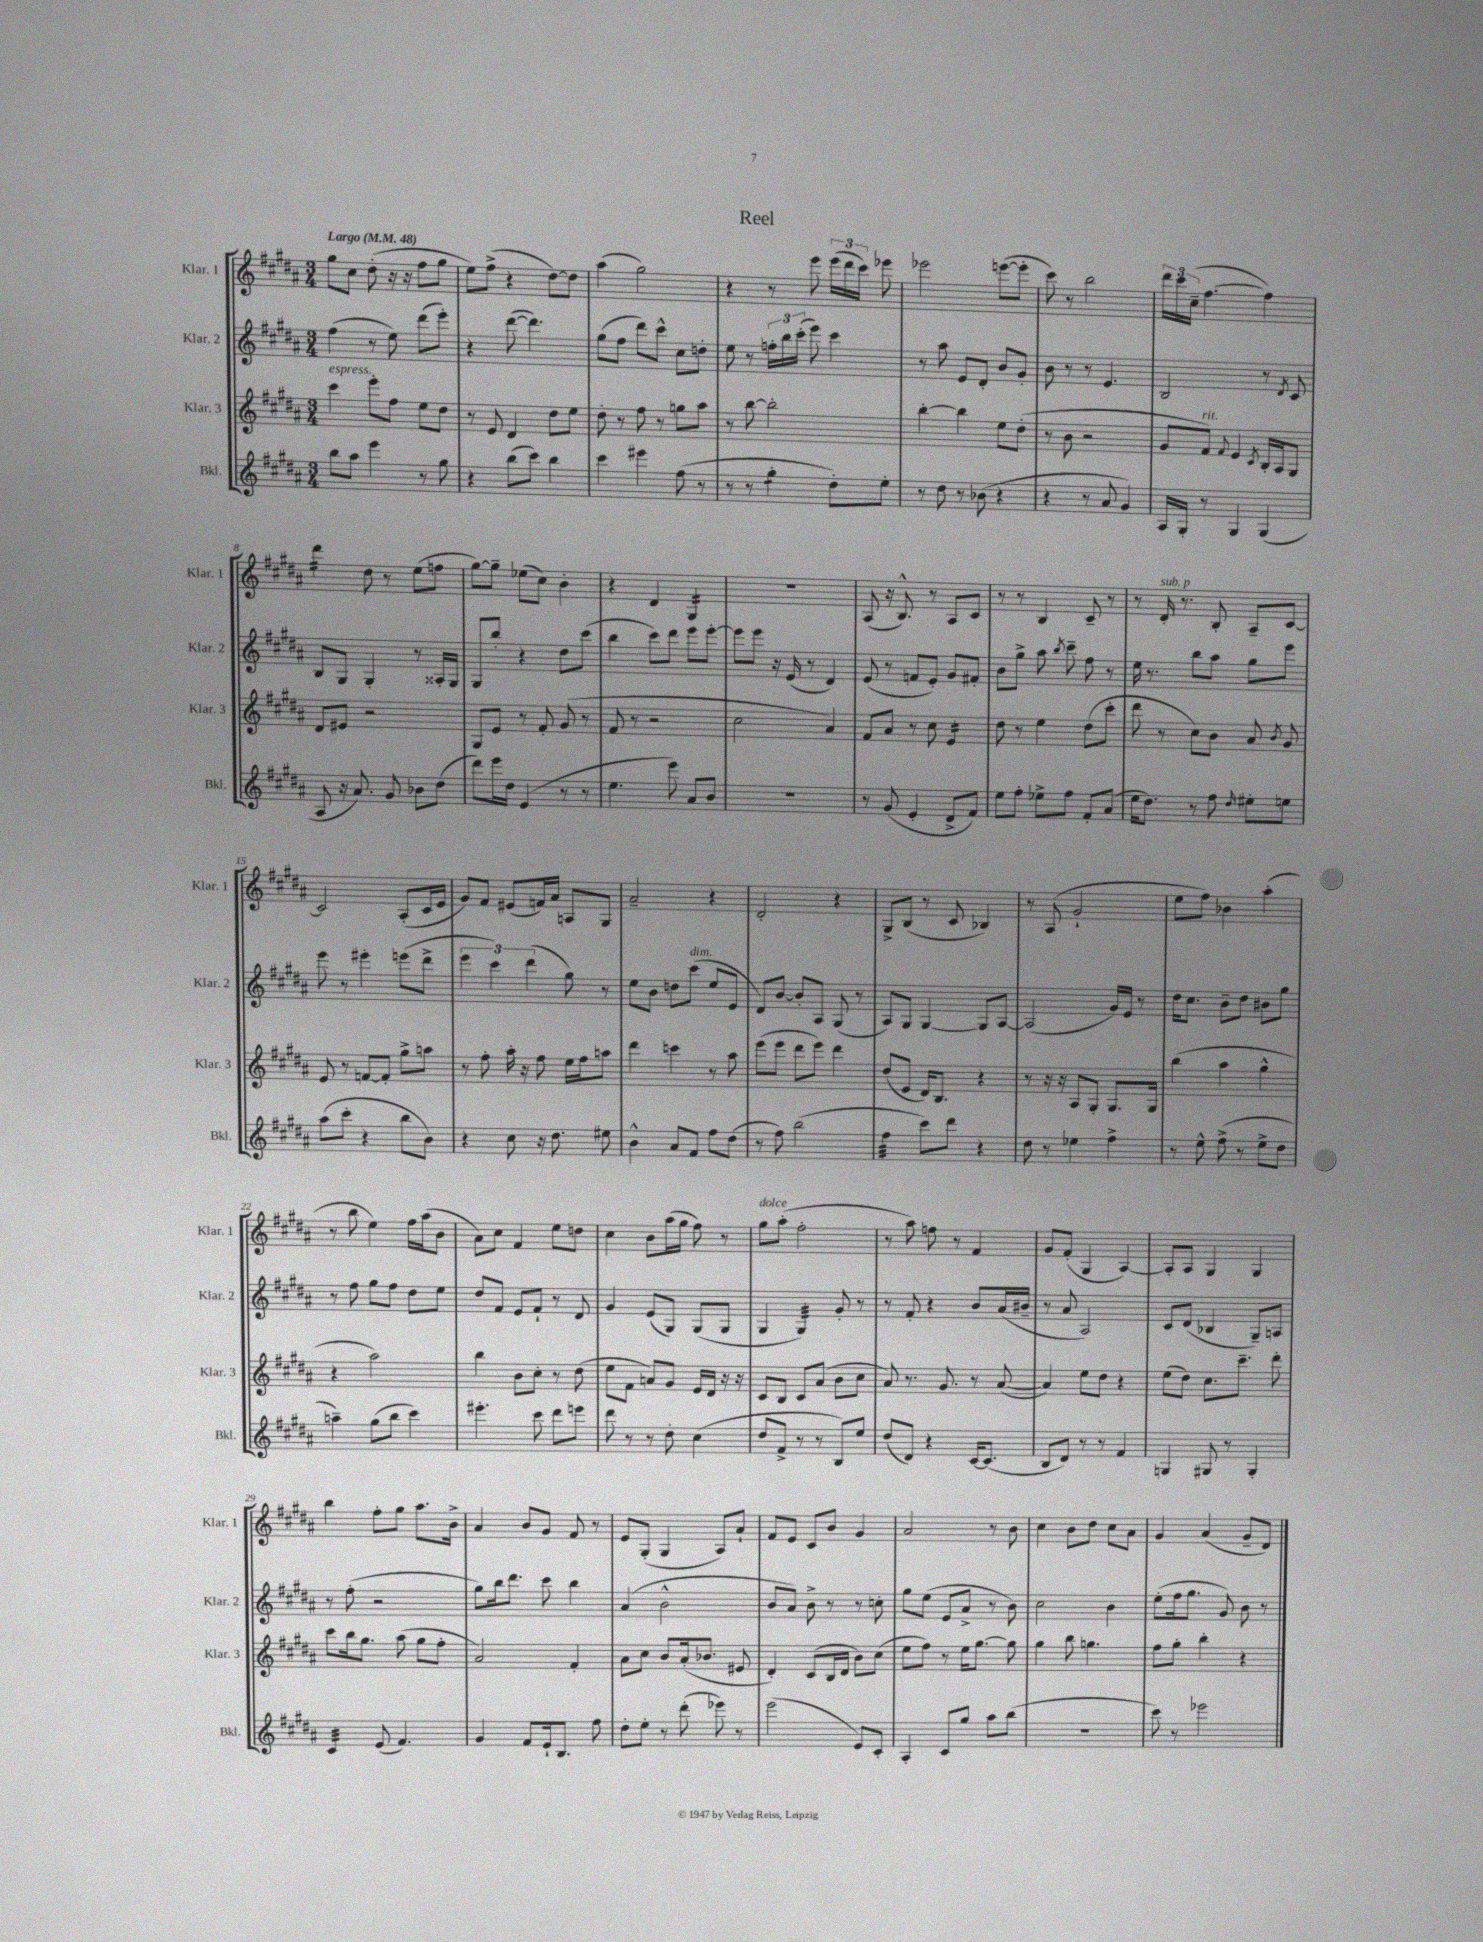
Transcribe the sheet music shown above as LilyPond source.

\header { title = "Reel" }
<<
\new StaffGroup <<
\new Staff = "s0" \with { instrumentName = "Klar. 1" shortInstrumentName = "Klar. 1" } {
    \clef treble \key b \major \numericTimeSignature \time 3/4 \tempo "Largo" 4 = 48
    \autoBeamOff gis''8[ cis''8] dis''8-.( r16 r16 fis''8[ gis''8] |
    e''8[) fis''8]->( r4 dis''8[~) dis''8] |
    ais''4( gis''2) |
    r4 r8 e'''8 \tuplet 3/2 { e'''16[( dis'''16 cis'''16]) } ees'''8 |
    ees'''2 e'''8[~( e'''8]-. |
    cis'''8) r8 b''2 |
    \tuplet 3/2 { dis'''16[ cis'''16 cis''16]--( } fis''4.~ fis''4) |
    dis'''4:16 dis''8 r8 e''8[( f''8] |
    gis''8[~) gis''8]-- ees''8[( cis''8]) b'4-. |
    r4 dis'4 gis4:16 |
    R2. |
    ais8( r16 b8.-^) r8 ais8[ cis'8] |
    r8 r8 b4 cis'8-- r8 |
    r8 dis'16-.^\markup { \italic "sub. p" } r8. b8-. ais8[-- cis'8]~ |
    cis'2 ais8[-.( cis'16 e'16] |
    gis'8[) fis'8] eis'8[( f'16) ais'16] a8[ gis8] |
    ais'2-- r4 |
    dis'2-. r4 |
    gis8[-> b8]( r8 cis'8 bes4) |
    r8 ais8( gis'2-! |
    e''8[ fis''8]) bes'4 ais''4-.( |
    r8 b''8 e''4) fis''16[ ais''16( b'8] |
    ais'8[) cis''8] fis'4 e''8[ d''8] |
    cis''4 b'8[ ais''16( gis''16] fis''8) r8 |
    gis''8[^\markup { \italic "dolce" } ais''8]-.( fis''2-. |
    r8 ais''8) f''8 r8 fis'4 |
    gis'8[ fis'8]-.( gis4 ais4~) |
    ais8[-. ais8] gis4 gis4 |
    b''4 fis''8[-. gis''8] ais''8.[ b'16]-> |
    ais'4 b'8[ gis'8] fis'8 r8 |
    e'8[ gis8]-.( gis4 ais8[) ais'8]-! |
    fis'8[ e'8] cis'8[ b'8] gis'4 |
    ais'2 r8 b'8 |
    cis''4 b'8[ dis''8] cis''8[ ais'8] |
    gis'4 ais'4( gis'8[-- dis'8]) \bar "|." |
}
\new Staff = "s1" \with { instrumentName = "Klar. 2" shortInstrumentName = "Klar. 2" } {
    \clef treble \key b \major \numericTimeSignature \time 3/4
    \autoBeamOff fis''4( r8 e''8) dis'''8[( e'''8]-.) |
    r4 dis'''8~( dis'''4.) |
    gis''8[( fis''8] dis'''8[) cis'''8]-^ cis''8[ d''8]-. |
    e''8 r8 \tuplet 3/2 { f''16[-. b''16 cis'''16]-.( } e'''8) cis'''4 |
    r8 ais''8 e'8[ dis'8]-. b'8[ gis'8]-. |
    b'8 r8 r8 e'4. |
    b2 r8 \acciaccatura { dis'8 } cis'8 |
    b8[ gis8] gis4-. r8 aisis16[-. gis16] |
    gis8[ b''8]-. r4 dis''8[ cis'''8]( |
    b''4 cis'''8[) dis'''8] e'''8[ e'''8]~-. |
    e'''8[ e'''8] r16 e'16( r8 dis'4) |
    e'8( r8 f'8[ e'8]-.) gis'8[ fis'8]-. |
    b'8[ gis''8]-> ais''8 \acciaccatura { b''8 } cis'''8-- fis''8 r8 |
    e''16 r8. b''8[ ais''8] gis''8[ e'''8] |
    e'''8 r8 eis'''4-. e'''8[( dis'''8]-> |
    \tuplet 3/2 { e'''4 cis'''4) dis'''4( } gis''8) r8 |
    e''8[ b'8] d''8[ cis'''8]^\markup { \italic "dim." }( e''8[ e'8] |
    dis'8[) b'8]~ b'8[-. ais8] gis8( r8 |
    ais8[) gis8] gis4~ gis8[ ais8]~ |
    ais2( gis'16[) e'16] r8 |
    dis''16[ cis''8.] b'8[-- dis''8] bis'8[ gis''8] |
    r8 fis''8 gis''8[ fis''8] dis''8[ e''8] |
    dis''8[ fis'8] e'8[ fis'8]-! r8 dis'8 |
    gis'4 e'8[( gis8]) gis8[( gis8] |
    gis4 gis4:32) gis'8-. r8 |
    r8 fis'8-. r4 b'8[ ais'16( bis'16]-- |
    r8 ais'8 ais2) |
    cis'8[ dis'8]( bes4 gis8[--) a8] |
    r8 fis''8-.( r2 |
    gis''8[) b''16 dis'''8.] cis'''8 b''4 |
    ais'4( b'2-^ |
    b'8[ ais'8]) b'8-> r8 r8 c''8-. |
    gis''8[ e''8]( e'8[ ais'8]-> r8 b'8) |
    cis''2 b'4 |
    e''8[-.( fis''16 gis''8.] gis'8) b'8 r8 \bar "|." |
}
\new Staff = "s2" \with { instrumentName = "Klar. 3" shortInstrumentName = "Klar. 3" } {
    \clef treble \key b \major \numericTimeSignature \time 3/4
    \autoBeamOff cis'''4^\markup { \italic "espress." } e'''8[-. fis''8] e''8[ dis''8] |
    r8 e'8 dis'4 dis''8[ e''8] |
    dis''8-. r8 fis''8 r8 g''8[ ais''8] |
    r8 b''8~ b''2-. |
    b''4~-. b''4 e''8[ dis''8]-.( |
    r8 b'8 r2 |
    gis'8[ fis'8]^\markup { \italic "rit." }) \appoggiatura { fis'8 } e'4 \acciaccatura { cis'8 } b16[-. ais16 gis8] |
    dis'8[ eis'8] r2 |
    gis8[ e'8] r8 fis'8-. gis'8( r8 |
    fis'8 r8 r2 |
    cis''2 ais'4) |
    fis'8[ ais'8] r8 cis''8 e'4:16 |
    dis''8 r8 e''4 dis''8[( cis'''8]-. |
    dis'''8 r8 cis''8[) b'8] ais'8 \acciaccatura { b'8 } gis'8 |
    e'8 r8 f'8[~ f'8]-. gis''8[-> a''8] |
    r8 fis''8-. ais''16-. r16 fis''8 e''16[ fis''16 a''8] |
    dis'''4 c'''4 r8 ais''8 |
    e'''8[( e'''8] dis'''8[ e'''8]) dis'''4 |
    dis''8[( e'8] dis'16[) b8.] r4 |
    r8 r16 r16 ais8[ gis8]-. gis8.[ gis16] |
    b''4( ais''4 gis''4-^ |
    r4 ais''2) |
    b''4 b'8[ cis''8]-. r8 dis''8( |
    e''8[ fis'8] a'8[) gis'8] e'16[ dis'16] r16 r16 |
    cis'8[ b8] cis'8[ ais'8]( b'8[ cis''8] |
    ais'8) r8. gis'8. r8 ais'8~( |
    ais'4) e''8[ dis''8] r4 |
    e''8[( dis''8]) cis''8.[ cis'''8.]-- dis'''8-. |
    cis'''8[ b''16 gis''8.] ais''8( gis''8[ fis''8]-. |
    ais'2) fis'4-. |
    ais'8[ cis''8] b'8[ ais'16-.( bes'8.] eis'8 |
    dis'4-.) cis'8[( b16 dis'16] b'8[) cis''8]( |
    e''8[ fis''8]) r8 e''16[ gis''8.]~ gis''8 |
    gis''4 b''8 g''4. |
    fis''8[ gis''8]-. b''4-. r4 \bar "|." |
}
\new Staff = "s3" \with { instrumentName = "Bkl." shortInstrumentName = "Bkl." } {
    \clef treble \key b \major \numericTimeSignature \time 3/4
    \autoBeamOff b''8[ ais''8] e'''4 r8 gis''8 |
    r4 b''8[( cis'''8]) b''4 |
    cis'''4 eis'''4 fis''8( r8 |
    r8 r8 gis''4:8-. dis''8[-.) e''8]-. |
    r8 dis''8 r8 bes'8( r4 |
    r4 r8 ais'8 gis'4) |
    ais16[ gis16]-. r8 gis4 gis4( |
    ais8 r16 ais'8.) gis'8 bes'8[ dis''8]( |
    dis'''8[) e'''16 dis''16] e'4( r8 r8 |
    e''4. e'''8) ais'8[ b'8] |
    R2. |
    r8 gis'8( e'4-. dis'8[-> fis'8]) |
    e''8[ fis''8]-. ees''8[-> fis''8] fis'8[-. ais'8]( |
    e''16[ dis''8.]) r8 fis''8 \grace { dis''16 } eis''8[-. e''8] |
    ais''8[( cis'''8]-. r4 b''8[ b'8]) |
    r4 cis''8 r16 dis''8. eis''8 |
    b'4-^ ais'8[ fis'8] fis''8[ dis''8]( |
    r8 fis''8) b''2( |
    fis''4:32 cis'''8[) dis'''8] r4 |
    dis''8 r8 ees''4 fis''4-> |
    r8 e''8-^ fis''8->( r8 e''8[-> dis''8] |
    a''4--) gis''8[( b''8] cis'''4) |
    eis'''4.-. cis'''8 dis'''8[ e'''8] |
    dis'''8 r8 r8 dis''8-. cis''4( |
    dis''8[ fis'8]-> r8 r8 b8[) e''8] |
    dis''8[( dis'8]) r4 cis'16[~ cis'8.]( |
    b8[ dis'8]) r8 r8 fis'4 |
    g4 gis8 r8 gis4-. |
    cis'4:32 e'8( fis'4.) |
    gis'4 fis'8[ e'16-! b8.] fis''8 |
    dis''8[-. e''8]-. r8 dis'''8-.( ees'''8) r8 |
    e'''2( e'8[) cis'8]-. |
    ais4-. cis'8[ gis''8] ais''8[ b''8]( |
    R2. |
    cis'''8) r8 ees'''2 \bar "|." |
}
>>
>>
